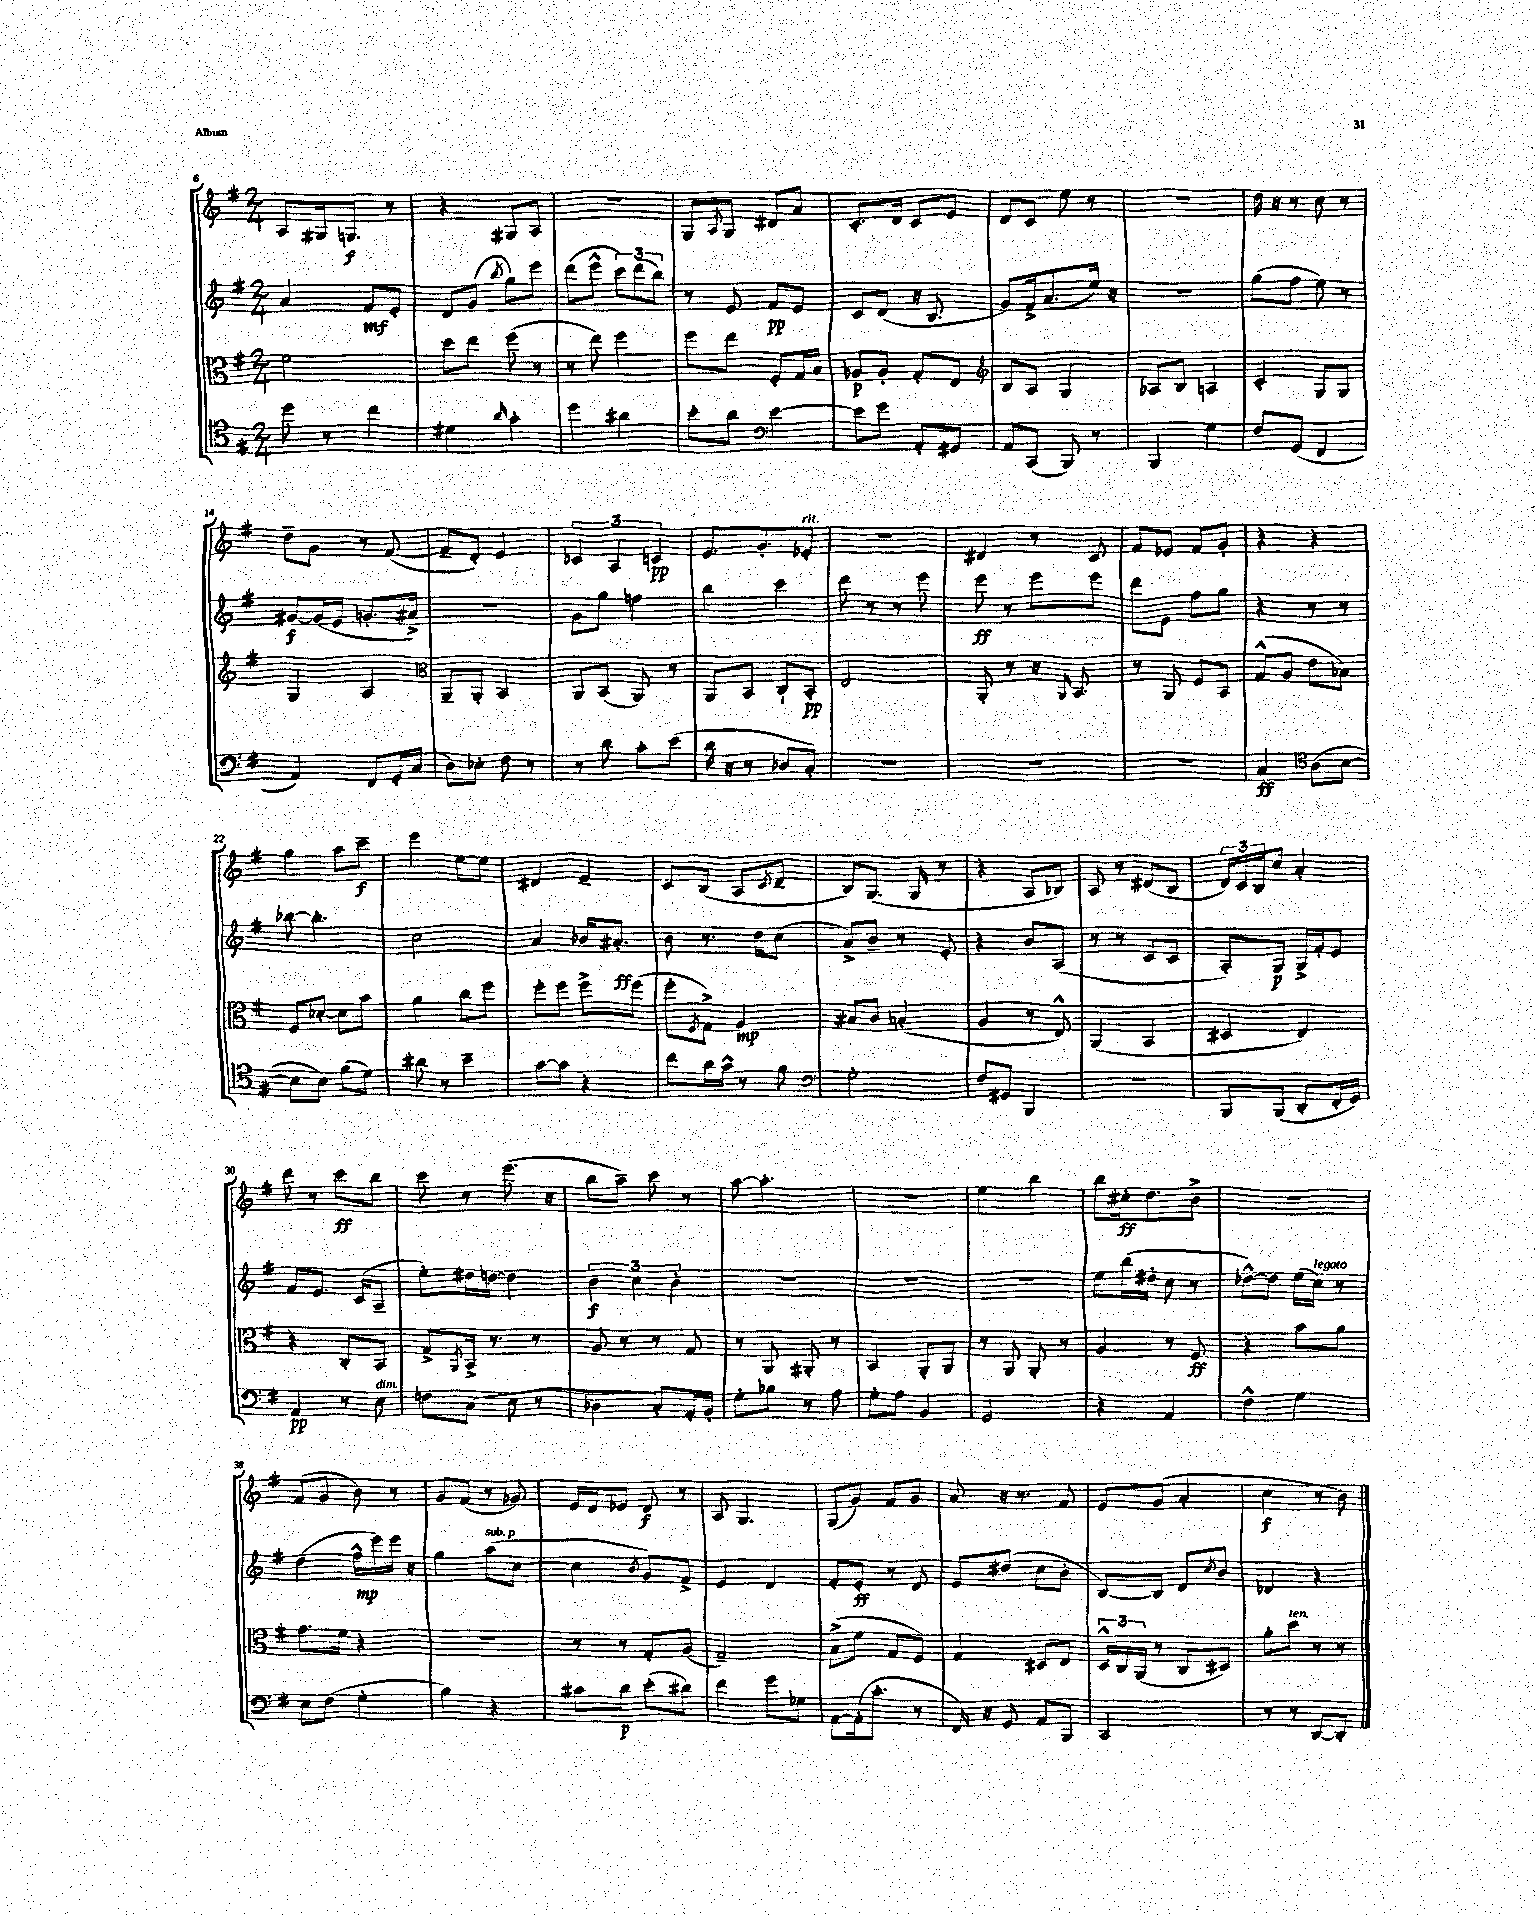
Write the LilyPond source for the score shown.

<<
\new StaffGroup <<
\new Staff = "s0" {
    \clef treble \key g \major \numericTimeSignature \time 2/4
    a8 gis16 g8.\f r8 |
    r4 gis8 a8 |
    r2 |
    g8 \acciaccatura { a8 } g8 dis'8 a'8 |
    c'8.-. d'16 c'8 e'8 |
    d'8 c'8 e''8 r8 |
    R2 |
    d''16 r16 r8 c''8 r8 |
    d''8-- g'8 r8 fis'8~( |
    fis'8-- d'8-.) e'4 |
    \tuplet 3/2 { ces'4 a4 c'4\pp } |
    e'8. g'8.-. ees'8-.^\markup { \italic "rit." } |
    R2 |
    dis'4 r8 c'8 |
    fis'8 ees'8 fis'8 g'8-. |
    r4 r4 |
    g''4 a''8 c'''8--\f |
    e'''4 e''8~ e''8 |
    dis'4 e'4-- |
    c'8 b8( a8 \acciaccatura { c'8 } d'8-- |
    b8) g8.( g16 r8 |
    r4 a8 bes8) |
    a8 r8 dis'8( b8 |
    \tuplet 3/2 { d'16) c'16 b16 } c''8 a'4-. |
    d'''8 r8 c'''8\ff b''8 |
    c'''8 r8 e'''8.( r16 |
    b''8 a''8--) c'''8 r8 |
    a''8~ a''4.-. |
    r2 |
    e''4 b''4 |
    b''8 cis''16-.\ff d''8. b'8-> |
    r2 |
    fis'8( g'8 b'8) r8 |
    g'8 fis'8( r8 ges'8) |
    e'16 d'16 ees'8 d'8\f r8 |
    a8 g4. |
    g8( g'8) fis'8 g'8 |
    a'8 r16 r8. fis'8 |
    e'8 g'8( a'4-. |
    c''4\f r8 b'8) \bar "|." |
}
\new Staff = "s1" {
    \clef treble \key g \major \numericTimeSignature \time 2/4
    a'4 fis'8\mf e'8-. |
    d'8 g'8( \acciaccatura { b''8 } g''8) e'''8 |
    d'''8( e'''8-^ \tuplet 3/2 { c'''8) d'''8( b''8) } |
    r8 e'8 fis'8\pp e'8 |
    c'8 d'8( r16 b8. |
    g'8) fis'16-> a'8.( e''16) r16 |
    R2 |
    g''8( fis''8 e''8) r8 |
    gis'8~\f gis'16( e'16 g'8.-. ais'16->) |
    r2 |
    g'8 g''8 f''4 |
    b''4 c'''4 |
    d'''8 r8 r8 e'''8 |
    e'''8\ff r8 e'''8 e'''8 |
    d'''8 e'8 fis''8 g''8 |
    r4 r8 r8 |
    bes''8~ bes''4.-. |
    c''2 |
    a'4 bes'16 ais'8.-.\ff |
    b'8 r8. d''16 c''8( |
    a'8->) b'8-- r8 e'8-. |
    r4 b'8 a8( |
    r8 r8 c'8 c'8 |
    a8-.) g8\p g16-> fis'16-. e'8 |
    fis'8 e'8. c'16( a8-- |
    e''8-.) dis''16 d''16~ d''4 |
    \tuplet 3/2 { b'4\f c''4 b'4-. } |
    R2 |
    R2 |
    R2 |
    e''8 b''16( dis''16-. c''8 r8 |
    des''8~-^) des''8 e''16( c''16^\markup { \italic "legato" }) r8 |
    d''4( fis''16-^\mp e'''16) e'''16 r16 |
    g''4 a''8^\markup { \italic "sub. p" }( c''8~ |
    c''4 \acciaccatura { b'8 } g'8) fis'8-> |
    e'4 d'4 |
    fis'8-. e'8-.\ff r8 d'8 |
    e'8 dis''8( c''8 b'8-. |
    b8~) b8 d'8 \acciaccatura { c''8 } b'8 |
    des'4 r4 \bar "|." |
}
\new Staff = "s2" {
    \clef alto \key g \major \numericTimeSignature \time 2/4
    fis'2 |
    d''8 e''8 fis''8( r8 |
    r8 e''8) fis''4 |
    fis''8 e''8 fis8-. g16 b16 |
    aes8\p aes8-. g8-. e8 |
    \clef treble b8 a8 g4 |
    aes8 b8 a4 |
    c'4-. g8 g8 |
    g4 a4 |
    \clef alto a,8-- a,8-. b,4 |
    a,8 b,8( a,8) r8 |
    a,8 b,8 c8-! b,8-.\pp |
    e2 |
    a,8-. r8 r16 \grace { a,16 } b,8. |
    r8 a,8 fis8 b,8 |
    g8-^( a8 e'8 bes8) |
    fis8 des'8~-. des'8 b'8 |
    a'4 c''8 fis''8 |
    fis''8-. fis''8 fis''8-> fis''8( |
    fis''8-. \acciaccatura { fis8 } g8->) a4\mp |
    bis8 c'8 b4-.( |
    a4 r8 e8-^) |
    a,4( b,4 |
    dis4 e4) |
    r4 c8-. b,8 |
    g8-> \acciaccatura { a,8 } b,16-> r8. r8 |
    a8 r8 r8 g8 |
    r8 a,8 ais,8-. r8 |
    b,4 a,8-. a,8 |
    r8 a,8 a,8-. r8 |
    a4 r8 fis8\ff |
    r4 b'8 a'8 |
    g'8. fis'16 r4 |
    R2 |
    r8 r8 g8-. a8( |
    g2--) |
    b8->( fis'8 g8 fis8) |
    g4 dis8 e8 |
    \tuplet 3/2 { d16-^ c16 a,16( } r8 c8 dis8) |
    a'8-. d''8^\markup { \italic "ten." } r8 r8 \bar "|." |
}
\new Staff = "s3" {
    \clef tenor \key g \major \numericTimeSignature \time 2/4
    d''8 r8 c''4 |
    dis'4 \grace { a'16 } g'4-. |
    d''4 ais'4 |
    b'8-. a'8 \clef bass e'4~ |
    e'8 g'8 a,8-. gis,8 |
    a,8 c,8( b,,8) r8 |
    b,,4 g4 |
    fis8 g,8( fis,4 |
    a,4) fis,8 g,16-. c16( |
    d8) ees8-. fis8 r8 |
    r8 d'8 c'8-. e'8( |
    d'16 r16 r8 des8 c8-.) |
    R2 |
    R2 |
    R2 |
    c4\ff \clef tenor a8( b8~ |
    b8 b8) fis'8( d'8) |
    ais'8 r8 b'4-- |
    g'8~ g'8 r4 |
    c''8 a'16 g'16-^ r8 fis'8 |
    \clef bass g2-. |
    fis8 gis,8 b,,4 |
    R2 |
    b,,8 b,,8( d,8-. fis,16-. g,16) |
    a,4\pp r8 e8^\markup { \italic "dim." } |
    f8 c8( e8 r8 |
    des4 c8-.) a,16-. b,16-. |
    g8-. bes8 r8 a8 |
    g8-. a8 b,4 |
    g,2 |
    r4 a,4 |
    fis4-^ g4 |
    e8 fis8( g4-. |
    b4) r4 |
    cis'8 d'8\p e'8-.( dis'8) |
    fis'4 g'8 ges8 |
    a,8~ a,16-.( c'8.-. r8 |
    fis,16) r16 g,8 a,8 b,,8 |
    c,2 |
    r8 r8 d,8~ d,8-. \bar "|." |
}
>>
>>
\layout { \context { \Score currentBarNumber = #6 } }
